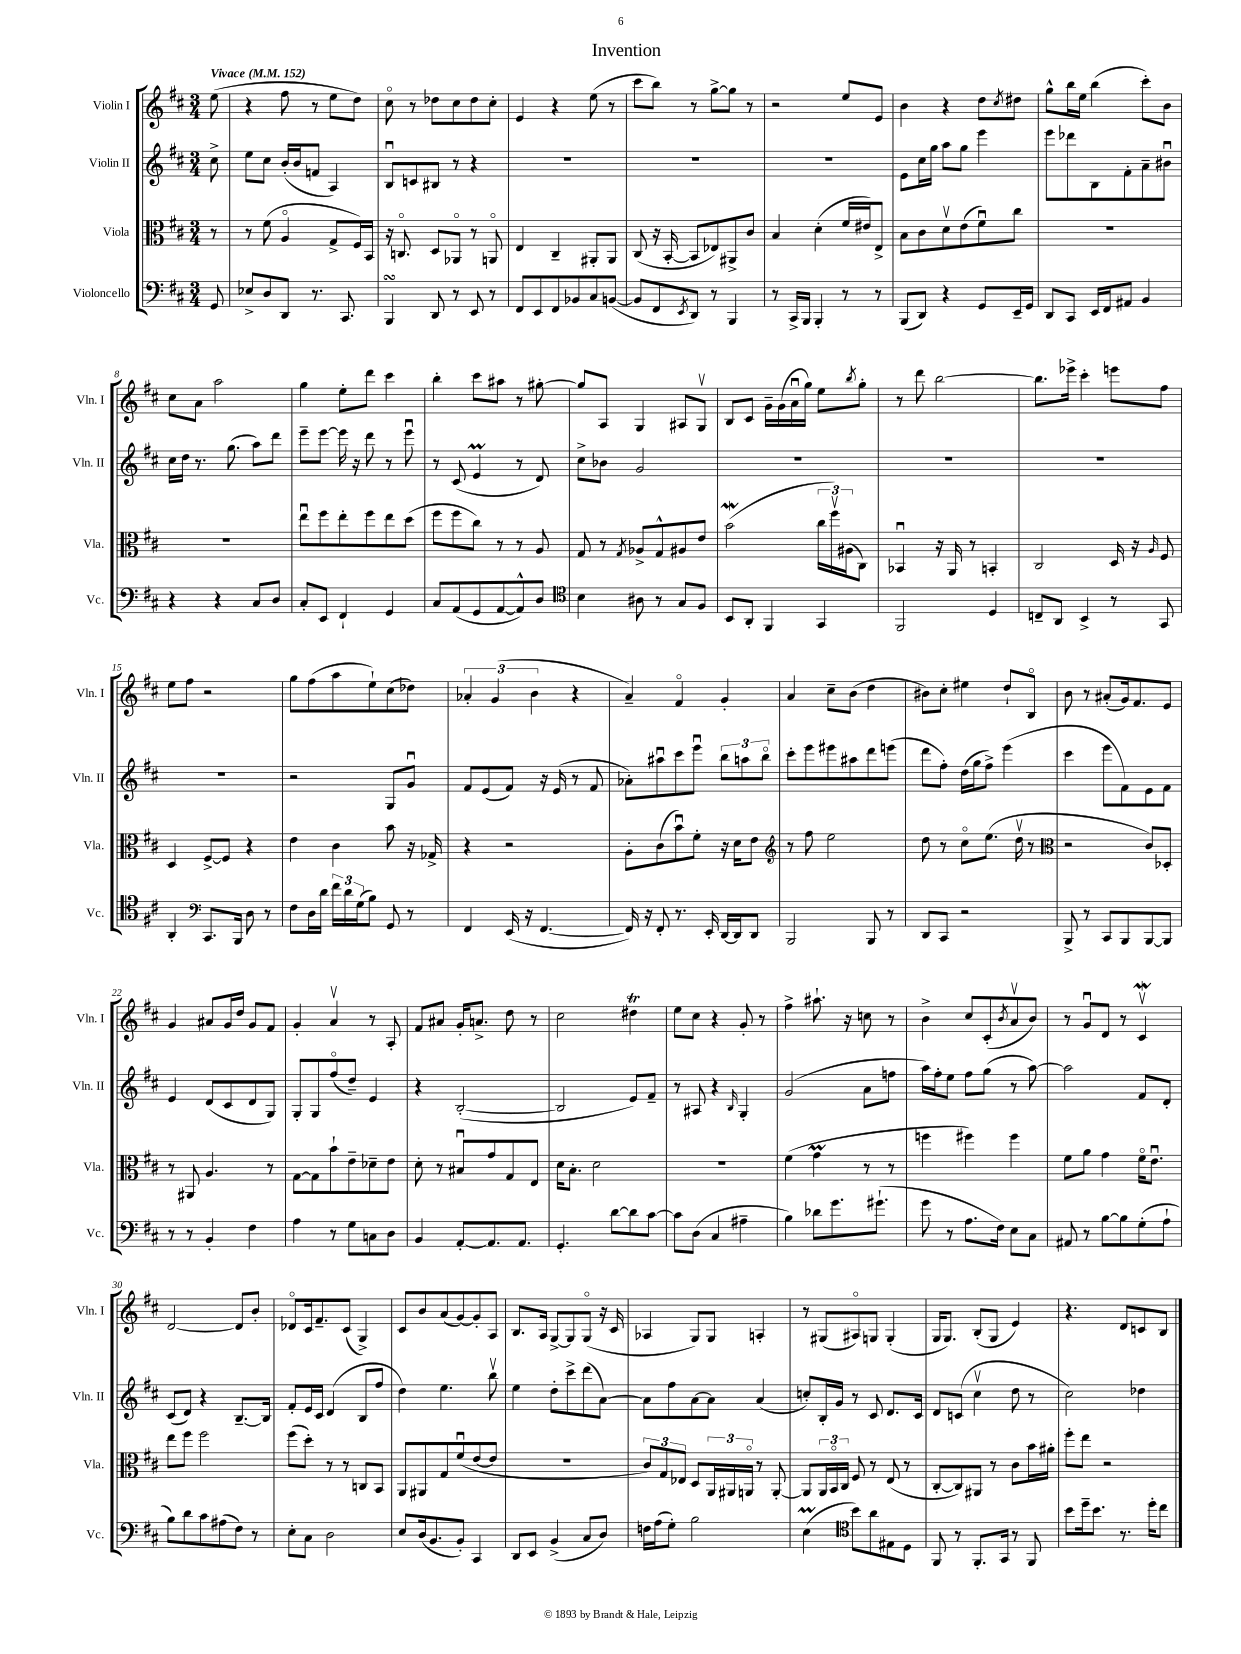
\header { title = "Invention" }
<<
\new StaffGroup <<
\new Staff = "s0" \with { instrumentName = "Violin I" shortInstrumentName = "Vln. I" } {
    \clef treble \key d \major \numericTimeSignature \time 3/4 \partial 8 \tempo "Vivace" 4 = 152
    e''8( |
    r4 fis''8 r8 e''8 d''8) |
    cis''8\flageolet r8 des''8 cis''8 des''8 cis''8-. |
    e'4 r4 e''8( r8 |
    cis'''8 b''8) r8 g''8~-> g''8 r8 |
    r2 e''8 e'8 |
    b'4 r4 d''8 \acciaccatura { cis''8 } dis''8 |
    g''8-^ b''16 e''16 b''4( cis'''8-.) b'8 |
    cis''8 a'8 a''2 |
    g''4 e''8-. d'''8 cis'''4 |
    b''4-. cis'''8 ais''8 r8 gis''8~-. |
    gis''8 a8 g4 ais8 g8\upbow |
    b8 cis'8 g'16-- g'16( a'16\downbow g''16) e''8 \acciaccatura { b''8 } g''8-. |
    r8 d'''8 b''2~ |
    b''8. ees'''16-> cis'''4-. e'''8 fis''8 |
    e''8 fis''8 r2 |
    g''8 fis''8( a''8 e''8-!) cis''8( des''8) |
    \tuplet 3/2 { aes'4-. g'4( b'4 } r4 |
    a'4--) fis'4\flageolet g'4-. |
    a'4 cis''8-- b'8( d''4 |
    bis'8) cis''8-. eis''4 d''8-! b8\flageolet |
    b'8 r8 ais'8-.( g'16) fis'8. e'8 |
    g'4 ais'8 g'16 d''16 g'8 fis'8 |
    g'4-. a'4\upbow r8 a8-. |
    fis'8 ais'8 g'16-. a'8.-> d''8 r8 |
    cis''2 dis''4\trill |
    e''8 cis''8 r4 g'8-. r8 |
    fis''4-> ais''8.-! r16 c''8 r8 |
    b'4-> cis''8 cis'8-.( \acciaccatura { b'8 } a'8\upbow b'8) |
    r8 g'8\downbow d'8 r8 cis'4\upbow\mordent |
    d'2~ d'8 b'8-. |
    des'8\flageolet cis'16 fis'8.-- cis'8( g4->) |
    cis'8 b'8 a'8( g'8~) g'8-. a8 |
    b8. a16 g8~-> g8 g8\flageolet( r16 cis'16 |
    aes4 g8) g8 a4-. |
    r8 gis8( ais8\flageolet) g8 g4-.( |
    g16 g8.) b8-.( g8 e'4) |
    r4. d'8 c'8 b8 \bar "|." |
}
\new Staff = "s1" \with { instrumentName = "Violin II" shortInstrumentName = "Vln. II" } {
    \clef treble \key d \major \numericTimeSignature \time 3/4 \partial 8
    cis''8-> |
    e''8 cis''8 b'16-.( b'16 f'8 a4) |
    b8\downbow c'8 bis8 r8 r4 |
    R2. |
    R2. |
    R2. |
    e'8 cis''16 g''16 a''8 g''8 e'''4 |
    e'''8 des'''8 b8 fis'8-. a'8-- bis'8\downbow |
    cis''16 d''16 r8. g''8.( a''8) d'''8 |
    e'''8-- e'''8~ e'''16 r16 d'''8 r8 e'''8\downbow |
    r8 cis'8( e'4\prall r8 d'8) |
    cis''8-> bes'8 g'2 |
    R2. |
    R2. |
    R2. |
    R2. |
    r2 g8 g'8\downbow |
    fis'8 e'8( fis'8) r16 e'16( r8 fis'8 |
    aes'8-.) ais''8\downbow cis'''8 e'''8\downbow \tuplet 3/2 { b''8 a''8 b''8\flageolet } |
    cis'''8-. e'''8 eis'''8 ais''8 d'''8 e'''8( |
    d'''8 fis''8-.) d''16( g''16 fis''8->) e'''4( |
    cis'''4 e'''8 fis'8) e'8 fis'8 |
    e'4 d'8( cis'8 d'8 g8) |
    g8-. g8 fis''8\flageolet( d''8--) e'4 |
    r4 b2~-.( |
    b2 e'8) fis'8-- |
    r8 ais8 r4 \grace { b16 } g4-. |
    g'2( a'8 f''8 |
    a''16) fis''16-. e''8 fis''8 g''8( r8 a''8~) |
    a''2 fis'8 d'8-. |
    cis'8( d'8) r4 b8.~-- b16 |
    fis'8-. e'16 cis'16 d'4( b8 fis''8 |
    d''4) e''4. b''8\upbow |
    e''4 d''8-. cis'''8-> d'''8( a'8~) |
    a'8 fis''8 a'8~ a'8 a'4( |
    c''8-.) b16-. g'16 r8 cis'8 d'8. cis'16 |
    d'8 c'8( cis''4\upbow d''8 r8 |
    cis''2) des''4 \bar "|." |
}
\new Staff = "s2" \with { instrumentName = "Viola" shortInstrumentName = "Vla." } {
    \clef alto \key d \major \numericTimeSignature \time 3/4 \partial 8
    r8 |
    r8 fis'8( a4\flageolet g8-> fis16) b,16 |
    r16 c8.\flageolet d8 aes,8\flageolet r8 a,8\flageolet |
    e4 cis4-- ais,8-. ais,8 |
    cis8( r16 b,16~-. b,8 ees8) ais,8-> cis'8 |
    b4 d'4-.( fis'16 eis'16) e8-> |
    b8 cis'8 d'8\upbow e'8( fis'8\downbow) cis''8 |
    R2. |
    R2. |
    e''8\downbow fis''8 e''8-. fis''8 e''8 d''8( |
    fis''8 fis''8 cis''8) r8 r8 a8 |
    g8 r8 \acciaccatura { g8 } aes8-> g8-^ ais8 e'8 |
    b'2\mordent( \tuplet 3/2 { cis''16 fis''16\upbow) ais16( } cis8) |
    bes,4\downbow r16 a,16 r8 b,4-. |
    cis2 d16 r16 \grace { a16 } fis8 |
    d4 fis8~-> fis8 r4 |
    e'4 cis'4 b'8 r16 ges16-> |
    r4 r2 |
    a8-. cis'8( b'8\downbow) fis'8-. r16 d'16 e'8 |
    \clef treble r8 fis''8 e''2 |
    d''8 r8 cis''8\flageolet e''8.( d''16\upbow r8 |
    \clef alto r2 cis'8) des8-. |
    r8 ais,8 a4. r8 |
    g8~ g8 b'8-! e'8-- des'8-- e'8 |
    d'8-. r8 bis8\downbow g'8 g8 e8 |
    d'16 b8.-. d'2 |
    R2. |
    fis'4( g'4\prall r8 r8 |
    f''4 fis''4) fis''4 |
    fis'8 a'8 g'4 fis'16\flageolet e'8.\downbow |
    e''8 fis''8 fis''2 |
    fis''8( d''8-.) r8 r8 c8 b,8 |
    a,8 ais,8 g8 fis'8\downbow( e'8~ e'8 |
    R2. |
    \tuplet 3/2 { cis'8) g8 ees8 } d8 \tuplet 3/2 { a,16 ais,16 a,16\flageolet } r8 a,8~-. |
    a,8 \tuplet 3/2 { a,16 b,16\flageolet cis16 } fis8 r8 e8( r8 |
    cis8~-. cis8) ais,8 r8 cis'8 b'16 ais'16-. |
    fis''8-. e''8 r2 \bar "|." |
}
\new Staff = "s3" \with { instrumentName = "Violoncello" shortInstrumentName = "Vc." } {
    \clef bass \key d \major \numericTimeSignature \time 3/4 \partial 8
    g,8 |
    ees8-> d8 d,8 r8. cis,8. |
    b,,4\turn d,8 r8 e,8 r8 |
    fis,8 e,8 fis,8 bes,8 cis8 b,8~( |
    b,8 fis,8 \acciaccatura { e,8 } d,8) r8 b,,4 |
    r8 cis,16-> b,,16 b,,4-. r8 r8 |
    b,,8( d,8) r4 g,8 e,16-- g,16 |
    d,8 cis,8 e,16 fis,16 ais,8 b,4 |
    r4 r4 cis8 d8 |
    cis8-. e,8 fis,4-! g,4 |
    cis8 a,8( g,8 a,8~ a,8-^) d8 |
    \clef tenor b4 ais8 r8 g8 fis8 |
    b,8 a,8-. fis,4 g,4 |
    fis,2 d4 |
    c8-- a,8 b,4-> r8 g,8 |
    a,4-. \clef bass cis,8. b,,16 d8 r8 |
    fis8 d16 d'16 \tuplet 3/2 { fis'16 d'16 g16( } b8) g,8 r8 |
    fis,4 e,16( r16 fis,4.~ |
    fis,16) r16 fis,8-. r8. e,16-. d,16~ d,16 d,8 |
    b,,2 b,,8 r8 |
    d,8 cis,8 r2 |
    b,,8-> r8 cis,8 b,,8 b,,8~ b,,8 |
    r8 r8 b,4-. fis4 |
    a4 r8 g8 c8 d8 |
    b,4 a,8~-. a,8. a,8. |
    g,4.-. d'8~ d'8 cis'8~ |
    cis'8 d8( cis4 ais4-- |
    b4) des'8 g'8. gis'8.-!( |
    g'8 r8 a8. fis16) e8 cis8 |
    ais,8 r8 b8~ b8 g8-.( a8-! |
    b8) d'8 cis'8 ais8( fis8) r8 |
    e8-. cis8 d2 |
    e8 d16( b,8. b,8-.) cis,4 |
    d,8 e,8 b,4->( cis8 d8) |
    f16 a16( g8-.) b2 |
    e4\prall( \clef tenor b'8) a'8 eis8 d8 |
    fis,8 r8 fis,8.-. g,16 r8 fis,8 |
    b'8 d''16-- b'8. r8. d''16-. cis''8 \bar "|." |
}
>>
>>
